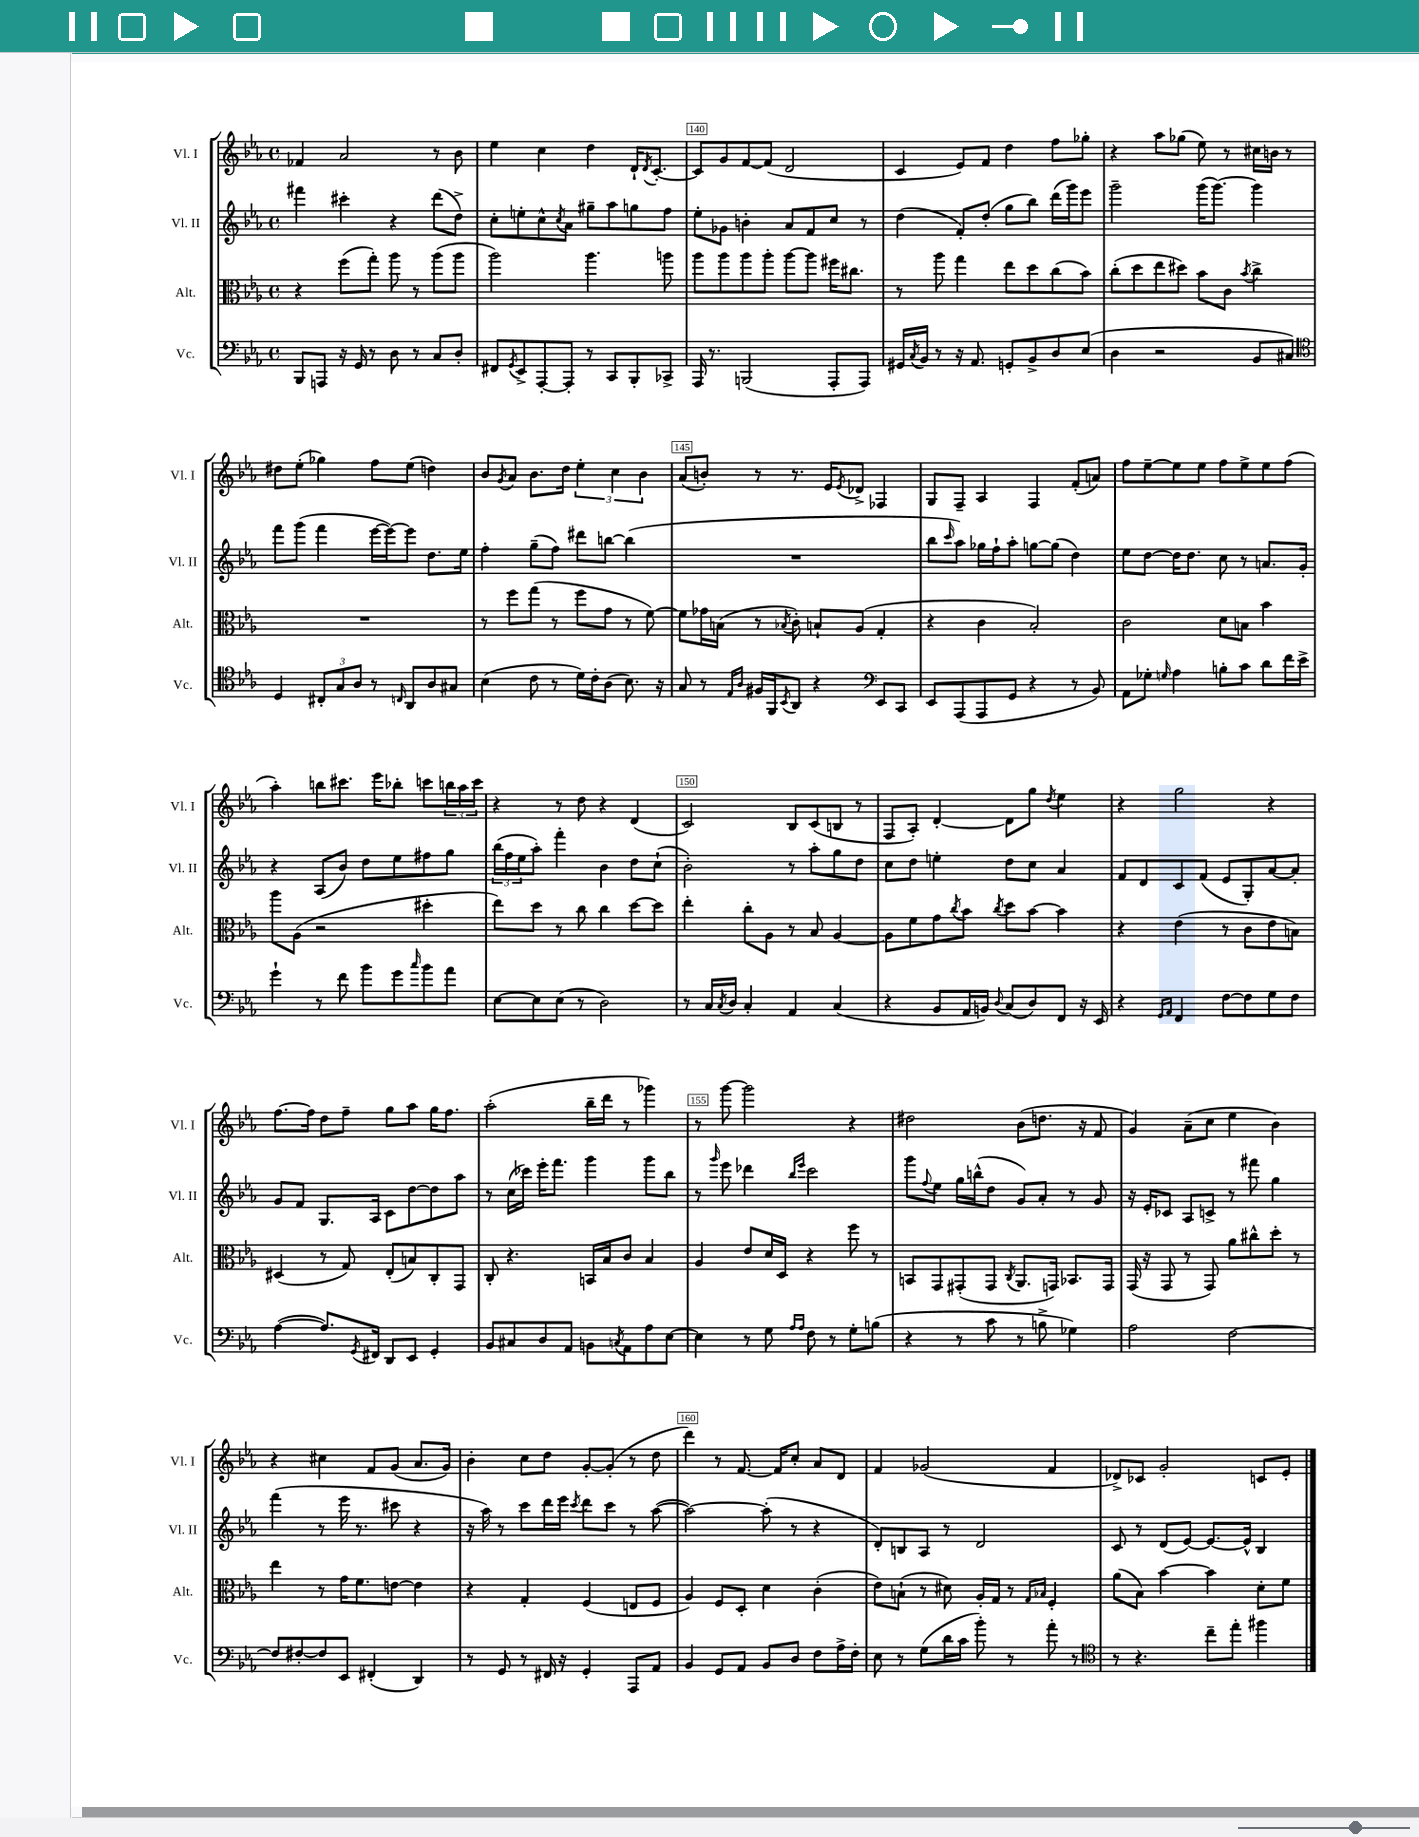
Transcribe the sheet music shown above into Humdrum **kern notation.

**kern	**kern	**kern	**kern
*staff4	*staff3	*staff2	*staff1
*clefF4	*clefC3	*clefG2	*clefG2
*k[b-e-a-]	*k[b-e-a-]	*k[b-e-a-]	*k[b-e-a-]
*M4/4	*M4/4	*M4/4	*M4/4
*met(c)	*met(c)	*met(c)	*met(c)
8BBB-	4r	4fff#	4f-
8AAA	.	.	.
16r	(8ff	4ccc#'	2a-
16GG	.	.	.
8r	8gg')	.	.
8D	8aa-	4r	.
8r	8r	.	.
8C	(8aa-	(8ddd	8r
8D'	8aa-	8dd^)	8b-
=	=	=	=
8FF#	2aa-)	8cc'	4ee-
8qGG	.	.	.
8EE-^	.	8ee'	.
[8AAA-'	.	8cc^^	4cc
.	.	8qcc	.
8AAA-']	.	8a-	.
8r	4.aa-	8gg#~	4dd
8CC	.	8aa-	.
8BBB-'	.	8gg	16d`
.	.	.	8qd
.	.	.	[8.c'
8CC-^	8aa	8ff	.
=	=	=	=
16AAA-	8aa-	8ee-'	8c]
8.r	.	.	.
.	8aa-	8g-	8g
(2BBB	8aa-	4b'	[8f
.	8aa-'	.	(8f]
.	[8aa-	8a-	2d
.	8aa-]	8f	.
8AAA-'	16ff#	8cc	.
.	8.cc#	.	.
8AAA-)	.	8r	.
=	=	=	=
16GG#	8r	(4dd	4c
8qC	.	.	.
16BB-	.	.	.
8r	8aa-	.	.
16r	4gg	8f')	8e-)
8.AA-	.	.	.
.	.	(8dd'	8f
8GG'	8ee-	8gg	4dd
8BB-^	8dd	8bb-)	.
8D	(8cc	(16ddd	8ff
.	.	16ggg)	.
(8E-	8b-)	8eee-	8gg-'
=	=	=	=
4D	(8cc'	2ggg~	4r
.	8dd	.	.
2r	8ee-	.	8aa-
.	8dd#)	.	(8gg-
.	8b-	(16ggg	8ee-)
.	.	[8.ggg)	.
.	8c	.	8r
.	8qb-	.	.
8BB-	4cc^	4ggg]	16cc#
.	.	.	16b
8C#)	.	.	8r
=	=	=	=
*clefC4	*	*	*
4D	1r	8fff	8dd#
.	.	(8ggg	(8ee-'
12C#'	.	4fff	4gg-)
12G	.	.	.
12A-	.	.	.
8r	.	[16eee-	8ff
.	.	16eee-_)	.
16qqC	.	.	.
8AA-	.	8eee-]	(8ee-
8A-	.	8.dd	4dd)
8G#	.	.	.
.	.	16ee-	.
=	=	=	=
(4B-	8r	4ff'	8b-
.	.	.	8qg
.	8ff	.	8a-
8c	(8gg	(8gg~	8.b-
8r	8r	8ff)	.
.	.	.	16dd
16d)	8ff	8ddd#	6ee-'
16c'	.	.	.
(8A-	8g	[8bb	.
.	.	.	6cc
8.B-)	8r	(4bb]	.
.	.	.	6b-
.	[8f)	.	.
16r	.	.	.
=	=	=	=
8G	8f]	1r	(8a-
8r	16g-	.	8b')
.	(16B	.	.
16qqE-	.	.	.
16qqA-	.	.	.
16F#	8r	.	8r
16FF	.	.	.
8qBB-	8qB-	.	.
8AA-	8c')	.	8.r
4r	8B`	.	.
.	.	.	16e-
.	.	.	8qe-
.	(8A-	.	8d-^
*clefF4	*	*	*
8EE-	4G'	.	4F-
8CC	.	.	.
=	=	=	=
8EE-	4r	8bb-	8G
.	.	16qqccc	.
(8AAA-	.	8aa-)	8F~
8AAA-	4c	16gg-	4A-
.	.	16ff`	.
8GG	.	8aa-'	.
4r	2B-')	[8gg	4F
.	.	(8gg]	.
8r	.	4dd)	(8f'
8BB-)	.	.	8a)
=	=	=	=
8AA-	2c	8ee-	8ff
8G-'	.	[8dd	[8ee-~
16qqG	.	.	.
4A-	.	16dd]	8ee-]
.	.	8.dd	.
.	.	.	8ee-
8B'	8d	8cc	8ff
8c	8B	8r	8ee-^
8d	4b-	8.a	8ee-
16f	.	.	(8ff
16e-^	.	16g'	.
=	=	=	=
4g`	8aa-	4r	4aa-')
.	(8A-	.	.
8r	2r	(8A-	8bb
8f	.	8b-)	8.ccc#
8b-	.	8dd	.
.	.	.	16eee-
8g	.	8ee-	8bb-'
16qqcc	.	.	.
8b-	4dd#'	8ff#	8ccc
8a-	.	8gg	24bb
.	.	.	24aa-
.	.	.	24ccc
=	=	=	=
[8E-	8ee-)	(24bb-	4r
.	.	24ff	.
.	.	24ee-	.
8E-]	8dd	8aa-')	.
(8E-	8r	4fff'	8r
8r	8cc	.	8dd
2D)	4cc	4b-	4r
.	[8dd	8dd	(4d
.	8dd]	(8cc`	.
=	=	=	=
8r	4ee-'	2b-')	2c)
16C	.	.	.
8qC	.	.	.
16D	.	.	.
4C'	8cc'	.	.
.	8A-	.	.
4AA-	8r	8r	8B-
.	8B-	8aa-'	(8c
(4C	[4A-	8gg	8B
.	.	8dd	8r
=	=	=	=
4r	8A-]	8cc	8F
.	8f	8dd	8A-')
8BB-	8g	4ee'	[4d'
.	8qcc	.	.
16AA-	8b-	.	.
16BB)	.	.	.
8qqD	8qcc	.	.
(8C	8dd	8dd	8d]
8D)	[8b-	8cc	8gg
.	.	.	8qdd
8FF	4b-]	4a-	4ee-
16r	.	.	.
16EE-	.	.	.
=	=	=	=
4r	4r	8f	4r
.	.	8d	.
16qqGG	.	.	.
16qqAA-	.	.	.
4FF	(4e-	8c	2gg
.	.	(8f	.
[8F	8r	8e-	.
8F]	8c	8G')	.
8G	8e-	[8a-	4r
8F	8B)	8a-']	.
=	=	=	=
([4A-	(4D#	8g	[8.ff
.	.	8f	.
.	.	.	16ff]
8.A-])	8r	8.G	8dd
.	8G)	.	8ff~
8qGG	.	.	.
16FF#	.	16A-	.
8DD	(8E-'	8c	8gg
8EE-	8B)	[8dd	8aa-
4GG'	8C'	8dd]	16gg
.	.	.	8.ff
.	8GG	8aa-	.
=	=	=	=
8BB-	8C'	8r	(2aa-'
8C#	4.r	(16cc	.
.	.	16ccc-)	.
8D	.	16eee-'	.
.	.	8.fff	.
8AA-	.	.	.
8BB	16BB	4ggg	16bb-~
.	16B-	.	16ddd
8qC	.	.	.
8AA-	8c	.	8r
8A-	4B-	8ggg	4ggg-)
[8E-	.	8bb-	.
=	=	=	=
4E-]	4A-	8r	8r
.	.	16qqggg	.
.	.	8eee-	[8ggg
8r	8e-	4ddd-	2ggg]
8G	16d	.	.
.	16D	.	.
16qqA-	.	16qqbb-	.
16qqA-	.	16qqeee-	.
8F	4r	2ccc	.
8r	.	.	.
8G'	8ff	.	4r
(8B	8r	.	.
=	=	=	=
4r	8BB	8ggg	2dd#
.	.	8qqff	.
.	8GG	8ee-	.
8r	(8GG#'	16gg	.
.	.	(16bb^^	.
8c	8GG#	8dd	.
.	8qC	.	.
8r	8.AA-	8g)	(8b-
8B^	.	8a-'	8.dd
.	16GG)	.	.
4G-)	8.BB-	8r	.
.	.	.	16r
.	.	8g	8f
.	16GG	.	.
=	=	=	=
2A-	(16GG	16r	4g)
.	16r	16e-'	.
.	8GG	8c-	.
.	8r	8A-	(8a-~
.	8GG)	8c^	8cc
[2F	8a-	8r	4ee-
.	8cc#^^	8fff#	.
.	8dd'	4gg	4b-)
.	8r	.	.
=	=	=	=
8F]	4ee-	(4fff	4r
[8F#'	.	.	.
8F#]	8r	8r	4cc#
8EE-	16g	16eee-	.
.	8.f	8.r	.
(4FF#'	.	.	8f
.	[8e	8ccc#	(8g
4DD)	4e]	4r	8.a-
.	.	.	16g)
=	=	=	=
8r	4r	16r	4b-'
.	.	16aa-)	.
8GG	.	8r	.
8r	4G'	8ccc	8cc
16FF#	.	16ddd	8dd
16r	.	16eee-	.
.	.	8qccc	.
4GG'	(4F	8ddd	[8g'
.	.	8ccc	(8g']
8AAA-	8E	8r	8r
8AA-	8F	([8aa-	8dd
=	=	=	=
4BB-	4A-)	2aa-_)	4ddd)
8GG	8F	.	8r
8AA-	8D'	.	[8.f
8BB-	4d	(8aa-']	.
.	.	.	16f]
8D	.	8r	8cc'
8F	(4c'	4r	8a-
16A-^	.	.	8d
16F'	.	.	.
=	=	=	=
8E-	8e-)	8d')	4f
8r	(8B`	8B	.
(8G	8r	8A-	(2g-
16d	8d#)	8r	.
16c	.	.	.
8b-')	16A-'	2d	.
.	16G	.	.
8r	8r	.	.
.	16qqG	.	.
.	16qqB-	.	.
8a-'	4F'	.	4f
8r	.	.	.
=	=	=	=
*clefC4	*	*	*
8r	(8a-	8c	8d-^)
4.r	8B-)	8r	8c-
.	[4b-	(8d	2g'
.	.	[8e-)	.
8cc~	4b-]	8.e-_	.
8ee-'	.	.	.
.	.	16e-^^]	.
4ff#	8d'	4B-	8c
.	8f	.	8e-'
==	==	==	==
*-	*-	*-	*-
